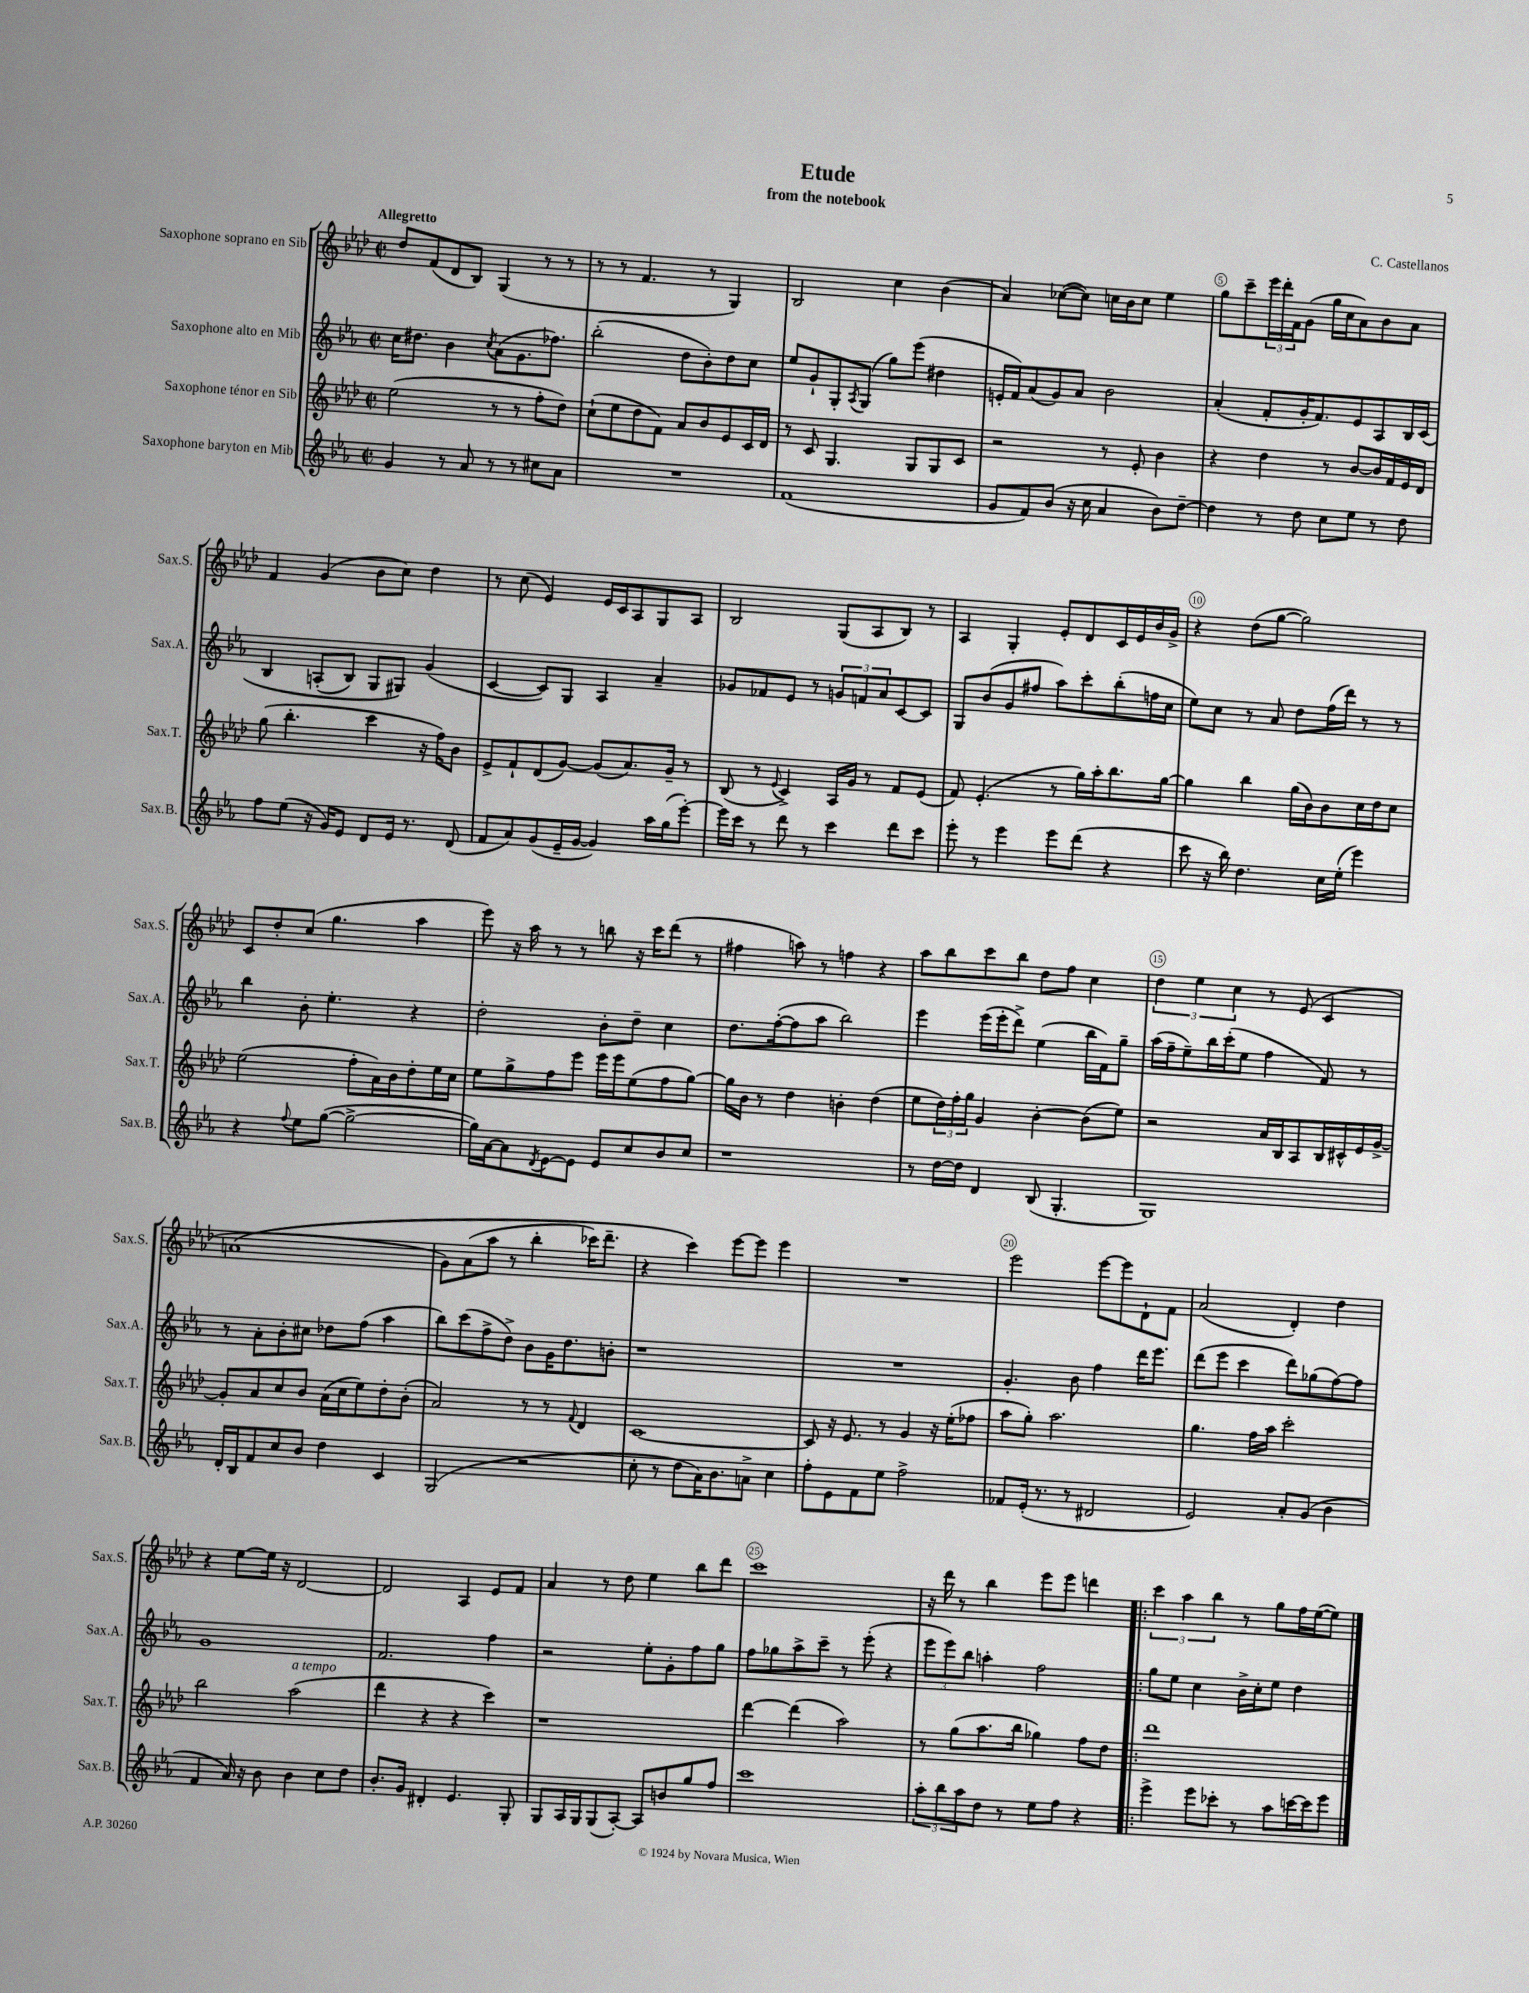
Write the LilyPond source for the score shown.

\header { title = "Etude" composer = "C. Castellanos" subtitle = "from the notebook" }
<<
\new StaffGroup <<
\new Staff = "s0" \with { instrumentName = "Saxophone soprano en Sib" shortInstrumentName = "Sax.S." } {
    \clef treble \key aes \major \defaultTimeSignature \time 2/2 \tempo "Allegretto"
    des''8 f'8( des'8 bes8) g4( r8 r8 |
    r8 r8 f'4. r8 g4) |
    bes2 c''4 bes'4( |
    aes'4) ces''8~( ces''8) c''16 bes'16 c''8 ees''4 |
    g''8 c'''8-- \tuplet 3/2 { ees'''16 des'''16-. f'16 } g'8( g''16 c''16 aes'8) bes'8 aes'8 |
    f'4 g'4( bes'8 c''8) des''4 |
    r8 c''8( ees'4) ees'16 c'16 aes8 g8 aes8 |
    bes2 g8( aes8 bes8) r8 |
    aes4 g4-. ees'8-. des'8 c'16 ees'16 bes'16 g'16-> |
    r4 des''8( g''8~ g''2) |
    c'8 des''8-. c''8( g''4. aes''4 |
    ees'''8) r16 aes''16 r8 r8 b''8 r16 c'''16 des'''8( r8 |
    fis''4 a''8) r8 f''4 r4 |
    aes''8 bes''8 c'''8 bes''8 des''8 f''8 c''4 |
    \tuplet 3/2 { des''4 ees''4 c''4 } r8 ees'8( c'4 |
    a'1\( |
    g'8) aes'8( aes''8 r8 bes''4-. ces'''16) des'''8.-- |
    r4 c'''4\) ees'''8~ ees'''8 ees'''4 |
    R1 |
    ees'''2 ees'''8~ ees'''8 des'8-! f'8 |
    aes'2( des'4-.) des''4 |
    r4 ees''8~ ees''16 r16 des'2~ |
    des'2 aes4 ees'8 f'8 |
    aes'4 r8 des''8 ees''4 bes''8 des'''8 |
    c'''1 |
    r16 des'''16 r8 bes''4 ees'''8 ees'''8 d'''4 |
    \bar ".|:" \tuplet 3/2 { c'''4 aes''4 bes''4 } r8 g''8 f''16 ees''16~( ees''8) \bar "|." |
}
\new Staff = "s1" \with { instrumentName = "Saxophone alto en Mib" shortInstrumentName = "Sax.A." } {
    \clef treble \key ees \major \defaultTimeSignature \time 2/2
    c''16 dis''8. bes'4 \acciaccatura { c''8 } aes'8( g'8. fes''8.) |
    bes''2-.( d''8 bes'8-.) d''8 c''8 |
    ees''8 g'8-! g8-. \acciaccatura { aes8 } g8( g''8) ees'''8( dis''4 |
    e'16-. f'16) aes'8( g'8) aes'8 bes'2 |
    aes'4-.( f'8-. g'16-. f'8.) ees'8 aes8 bes16 c'16\( |
    bes4 a8-.( bes8) g8 gis8\) g'4( |
    c'4~ c'8) g8 aes4 aes'4-- |
    ges'8 fes'8 ees'8 r8 \tuplet 3/2 { g'8 f'8 aes'8 } c'8~ c'8 |
    g8 bes'8( g'8 fis''8 aes''8) c'''8-. bes''8-.( f''16 c''16 |
    ees''8) c''8 r8 aes'8 d''8 f''16( d'''16) r8 r8 |
    bes''4 bes'8-. ees''4.-. r4 |
    d''2-. bes'8-. d''8-- c''4 |
    d''8. f''16~-.( f''8 aes''8 bes''2) |
    ees'''4 ees'''16( ees'''16-. d'''8->) ees''4( bes''16 f'16) g''8-- |
    aes''16( f''16-- ees''8--) bes''16 c'''16-.( ees''8 f''4 f'8) r8 |
    r8 aes'8-. bes'8-. cis''8 des''8 f''8( aes''4 |
    bes''8) c'''8( f''8-> d''8->) bes'8 g'16 d''8. b'8-. |
    r1 |
    R1 |
    g'4.-. bes'8 f''4 d'''16 ees'''8. |
    d'''8( ees'''8 c'''4 d'''8) ges''8( f''8~) f''8 |
    g'1 |
    f'2. f''4 |
    r2 ees''8-. g'8-. f''8 g''8 |
    f''8 ges''8 aes''8-> c'''8-- r8 ees'''8-.( r4 |
    \tuplet 3/2 { ees'''8 ees'''8) bes''8 } a''4-. f''2 |
    \bar ".|:" g''8 ees''8 c''4 bes'16-> c''16-. ees''8 d''4 \bar "|." |
}
\new Staff = "s2" \with { instrumentName = "Saxophone ténor en Sib" shortInstrumentName = "Sax.T." } {
    \clef treble \key aes \major \defaultTimeSignature \time 2/2
    ees''2( r8 r8 f''8-. des''8) |
    c''8-!( ees''8 des''8 f'8) aes'8 bes'8 ees'8 c'16 des'16 |
    r8 c'8 g4. g8 g8 c'8 |
    r2 r8 ees'8-. bes'4 |
    r4 des''4 r8 bes'8~ bes'16 f'16 ees'16 des'16 |
    g''8( bes''4.-. c'''4 r16 f''16) bes'8 |
    ees'8-> f'8-! des'8( g'8~) g'8( aes'8.) g'16-- r8 |
    bes8( r8 \appoggiatura { ees'8 } c'4->) aes16 g'16 r8 f'8 ees'8( |
    f'8) ees'4.-.( r8 g''16) aes''16-. bes''8. g''16~ |
    g''4 bes''4 g''16( bes'16) bes'8 c''16 des''16 c''8 |
    ees''2( f''8-. aes'16) bes'16 des''8-. ees''16 c''16 |
    ees''8 g''8-> f''8 ees'''8 ees'''16 ees'''16 ees''8( f''8 g''8~) |
    g''16 bes'16 r8 des''4 b'4-. des''4( |
    ees''8 \tuplet 3/2 { des''16) f''16-. g''16 } g'4 bes'4~-. bes'8( ees''8) |
    r2 aes'16 bes16 aes8 bes16 cis'16-^ ees'16 g'16~-> |
    g'8-. aes'8 c''8 bes'8 aes'16( c''16 ees''8) des''8-. bes'8-.( |
    aes'2) r8 r8 \appoggiatura { f'8 } des'4 |
    c'1~ |
    c'8 r16 ees'8. r8 g'4 r16 ees''16-.( fes''8 |
    aes''8 g''8-.) aes''2. |
    g''4. f''16 aes''16 c'''2-. |
    bes''2 aes''2^\markup { \italic "a tempo" }( |
    des'''4 r4 r4 c'''4) |
    r1 |
    des'''4~ des'''4( aes''2) |
    r8 g''8( aes''8. bes''16 ges''4) f''8 des''8 |
    \bar ".|:" des'''1 \bar "|." |
}
\new Staff = "s3" \with { instrumentName = "Saxophone baryton en Mib" shortInstrumentName = "Sax.B." } {
    \clef treble \key ees \major \defaultTimeSignature \time 2/2
    g'4 r8 aes'8 r8 r8 cis''8 aes'8 |
    R1 |
    f'1( |
    g'8 f'8) bes'8( r16 c''16 aes'4 bes'8) d''8~-- |
    d''4 r8 d''8 c''8 ees''8 r8 d''8 |
    f''8 ees''8( r16 g'16) ees'8 d'8 ees'16 r8. d'8( |
    f'8 aes'8) g'8( ees'16-- g'16~ g'4) aes''16 g''16( ees'''8~-.) |
    ees'''16 c'''16 r8 d'''8 r8 c'''4 d'''8 c'''8 |
    ees'''8-. r8 ees'''4 ees'''8 d'''8( r4 |
    c'''8 r16 bes''16) d''4. c''16 ees''16-.( ees'''4) |
    r4 \appoggiatura { f''8 } ees''8 g''8~( g''2~-> |
    g''16) aes'16~ aes'8 \acciaccatura { d'8 } ees'8~ ees'8 ees'8 c''8 bes'8 c''8 |
    r1 |
    r8 d''16~ d''16 d'4 bes8( g4.-. |
    g1) |
    d'16-. bes16 f'8 c''8 bes'8 d''4 c'4 |
    g2( r2 |
    c''8-. r8 d''8 aes'16) bes'8. a'8-> c''4 |
    f''8-. ees'8 f'8 ees''8 f''2-> |
    fes'8 ees'16-.( r8. r8 dis'2 |
    ees'2) aes'8-. g'8( bes'4 |
    f'4 aes'16) r16 bes'8 bes'4 c''8 d''8 |
    bes'8.-. g'16 dis'4-. ees'4. g8-. |
    g8 aes16 g16 g8( aes8~-.) aes8 b'8 g''8 f''8 |
    c'''1 |
    \tuplet 3/2 { aes''8-. bes''8 aes''8 } d''8 r8 ees''8 f''8 r4 |
    \bar ".|:" ees'''4-> ees'''8 ces'''8-. r8 aes''8 c'''16~ c'''16 ees'''8 \bar "|." |
}
>>
>>
\layout { \context { \Score \override BarNumber.break-visibility = ##(#f #t #t) barNumberVisibility = #(every-nth-bar-number-visible 5) \override BarNumber.stencil = #(make-stencil-circler 0.1 0.3 ly:text-interface::print) } }
